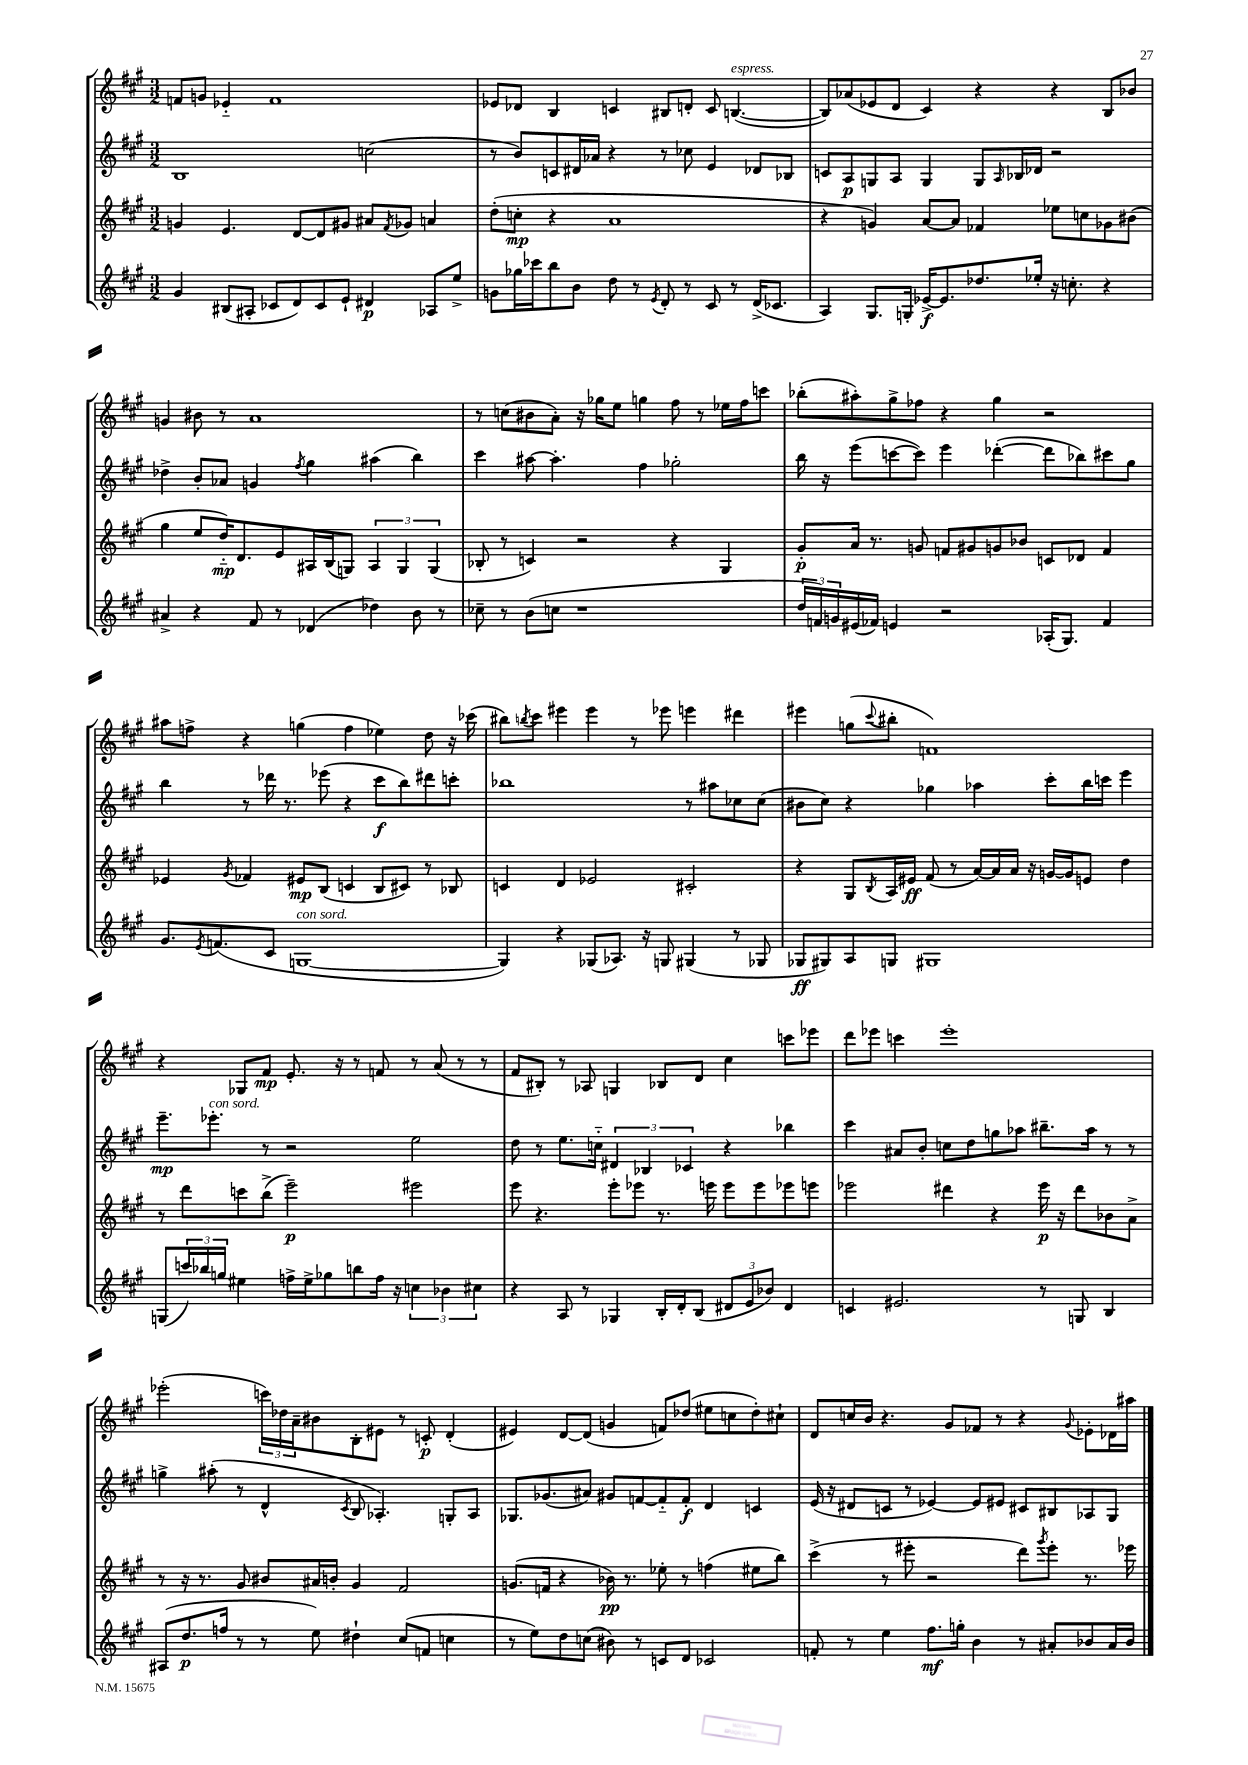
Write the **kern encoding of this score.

**kern	**kern	**kern	**kern
*staff4	*staff3	*staff2	*staff1
*clefG2	*clefG2	*clefG2	*clefG2
*k[f#c#g#]	*k[f#c#g#]	*k[f#c#g#]	*k[f#c#g#]
*M3/2	*M3/2	*M3/2	*M3/2
4g#	4g	1B	8f
.	.	.	8g
(8B#	4.e	.	4e-'~
8A#'	.	.	.
8c-	.	.	1f
8d)	[8d	.	.
8c-	8d]	.	.
8e`	8g#	.	.
4d#	8a#	(2cc	.
.	8qf#	.	.
.	8g-	.	.
8A-	4a	.	.
8ee^	.	.	.
=	=	=	=
8g	(8dd'	8r	8e-
16gg-	8cc'	8b)	8d-
16ccc-	.	.	.
8bb	4r	8c	4B
8b	.	16d#	.
.	.	16a-	.
8dd	1a	4r	4c
8r	.	.	.
8qe	.	.	.
8d'	.	8r	8B#
8r	.	8cc-	8d'
8c#	.	4e	8c
8r	.	.	([4.B
(16d^	.	8d-	.
8.c-	.	.	.
.	.	8B-	.
=	=	=	=
4A)	4r	8c	8B])
.	.	8A	(8a-
8.G#	4g)	8G	8e-
.	.	8A	8d
16G'	.	.	.
[16e-^	[8a	4G	4c#)
8.e-]	.	.	.
.	8a]	.	.
8.dd-	4f-	8G	4r
.	.	16qqA	.
.	.	16B-	.
16ee-'	.	16d-	.
16r	8ee-	2r	4r
8.cc'	.	.	.
.	8cc	.	.
4r	8g-	.	8B
.	(8b#	.	8b-
=	=	=	=
4a#^	4gg#	4dd-^	4g
4r	8ee	8b'	8b#
.	16dd'~)	8a-	8r
.	8.d	.	.
8f#	.	4g	1a
8r	8e	.	.
.	.	8qff#	.
(4d-	16A#	4gg#	.
.	(16B	.	.
.	8G)	.	.
4dd-)	6A#	(4aa#	.
.	6G	.	.
8b	.	4bb)	.
.	(6G	.	.
8r	.	.	.
=	=	=	=
8cc-~	8B-'	4ccc#	8r
8r	8r	.	(8cc
(8b	4c)	[8aa#	8b#
8cc	.	4.aa#']	8a')
1r	2r	.	16r
.	.	.	16gg-
.	.	.	8ee
.	.	4ff#	4gg
.	4r	2gg-'	8ff#
.	.	.	8r
.	4G#	.	16ee-
.	.	.	16ff#
.	.	.	8ccc
=	=	=	=
24dd	8g#'	16bb	(8bb-'
24f)	.	.	.
.	.	16r	.
24g	.	.	.
(16e#	16a	(8eee	8aa#')
16f-)	8.r	.	.
4e	.	[8ccc	8gg#^
.	8g	8ccc])	8ff-
2r	8f	4eee	4r
.	8g#	.	.
.	8g	([4ddd-'	4gg#
.	8b-	.	.
(16A-'	8c	8ddd-]	2r
8.G#)	.	.	.
.	8d-	8bb-)	.
4f-	4f	8ccc#	.
.	.	8gg#	.
=	=	=	=
8.g#	4e-	4bb	8aa#
.	.	.	8ff^
8qe	.	.	.
(8.f	.	.	.
.	8qg#	.	.
.	4f-	8r	4r
8c#	.	16ddd-	.
.	.	8.r	.
[1G	8e#	.	(4gg
.	(8B	(8eee-	.
.	4c	4r	4ff
.	8B	8ccc#	4ee-)
.	8c#)	8bb)	.
.	8r	8ddd#	8dd
.	8B-	8ccc'	16r
.	.	.	(16ccc-
=	=	=	=
4G])	4c	1bb-	8bb#)
.	.	.	8qbb
.	.	.	8ccc#
4r	4d	.	4eee#
(8G-	2e-	.	4eee#
8.A-)	.	.	.
.	.	.	8r
16r	.	.	.
8G	.	.	8eee-
(4G#	2c#'	8r	4eee
.	.	8aa#	.
8r	.	8cc-	4ddd#
8G-	.	(8cc-	.
=	=	=	=
8G-	4r	8b#	4eee#
8G#)	.	8cc#)	.
8A	8G#	4r	(8gg
.	8qB	.	8qqccc#
8G	16A	.	8bb#'
.	16e#	.	.
1G#	(8f#	4gg-	1f)
.	8r	.	.
.	[16a)	4aa-	.
.	16a]	.	.
.	16a	.	.
.	16r	.	.
.	[16g	8ccc#'	.
.	16g]	.	.
.	8e	16bb	.
.	.	16ccc	.
.	4dd	4eee	.
=	=	=	=
(8G	8r	8.eee~	4r
24ccc)	8ddd	.	.
24bb-	.	.	.
.	.	8.eee-'	.
24gg	.	.	.
4ee#	8ccc	.	8G-
.	(8bb^	8r	8f#
16ff^	2eee~)	2r	8.e'
16ee#^	.	.	.
8gg-	.	.	.
.	.	.	16r
8bb	.	.	8r
16ff	.	.	8f
16r	.	.	.
6cc	2eee#	2ee	8r
.	.	.	(8a
6b-	.	.	.
.	.	.	8r
6cc#	.	.	.
.	.	.	8r
=	=	=	=
4r	8eee	8dd	8f#
.	4.r	8r	8B#')
8A	.	8.ee	8r
8r	.	.	8A-
.	.	16cc'~	.
4G-	8eee'	6d#	4G
.	8eee-	.	.
.	.	6B-	.
16B'	8.r	.	8B-
16d'	.	.	.
.	.	6c-	.
(8B	.	.	8d
.	16eee	.	.
12d#	8eee	4r	4cc#
12e	.	.	.
.	8eee	.	.
12b-)	.	.	.
4d#	8eee-	4bb-	8ccc
.	8eee	.	8eee-
=	=	=	=
4c	2eee-	4ccc#	8ddd
.	.	.	8eee-
2.e#	.	8a#	4ccc
.	.	8b'	.
.	4ddd#	8cc	1eee-'
.	.	8dd	.
.	4r	8gg	.
.	.	8aa-	.
8r	16eee-	8.bb#~	.
.	16r	.	.
8G	8ddd#	.	.
.	.	16aa-	.
4B	8b-	8r	.
.	8a^	8r	.
=	=	=	=
(8A#	8r	4gg^	(2eee-'
8.dd	16r	.	.
.	8.r	.	.
.	.	(8aa#'	.
16ff	.	.	.
8r	8g#	8r	.
8r	8b#	4d^^	24ccc)
.	.	.	24dd-
.	.	.	24a~
8ee)	16a#	.	8b#
.	16b'	.	.
.	.	8qc#	.
4dd#`	4g#	8B	8B'
.	.	4.A-')	8e#
(8cc#	2f#	.	8r
8f	.	.	8c'
4cc	.	8G'	(4d'
.	.	8A-	.
=	=	=	=
8r	(8.g	8.G-	4e#)
8ee)	.	.	.
.	16f	(8.g-	.
8dd	4r	.	[8d
(8cc	.	8a#)	(8d]
8b#)	16b-)	8g#	4g
.	8.r	.	.
8r	.	[8f	.
8c	8ee-'	8f'~]	8f)
8d	8r	8f'	(8dd-
2c-	(4ff	4d	8ee#
.	.	.	8cc
.	8ee#	4c	8dd-')
.	8bb)	.	8cc#`
=	=	=	=
8f'	(4ccc#^	(16e	8d
.	.	16r	.
8r	.	8d#	16cc
.	.	.	16b
4ee	8r	8c	4.r
.	8eee#'	8r	.
8.ff#	2r	[4e-)	.
.	.	.	8g#
16gg'	.	.	.
4b	.	8e-]	8f-
.	.	8e#	8r
8r	8ddd)	8c#	4r
.	8qggg#	.	.
8a#'	8eee#'	8B#	.
.	.	.	8qqg#
8b-	8.r	8A-	8e-'
16a#	.	8G#	16d-
16b-	16eee-	.	16aa#
==	==	==	==
*-	*-	*-	*-
